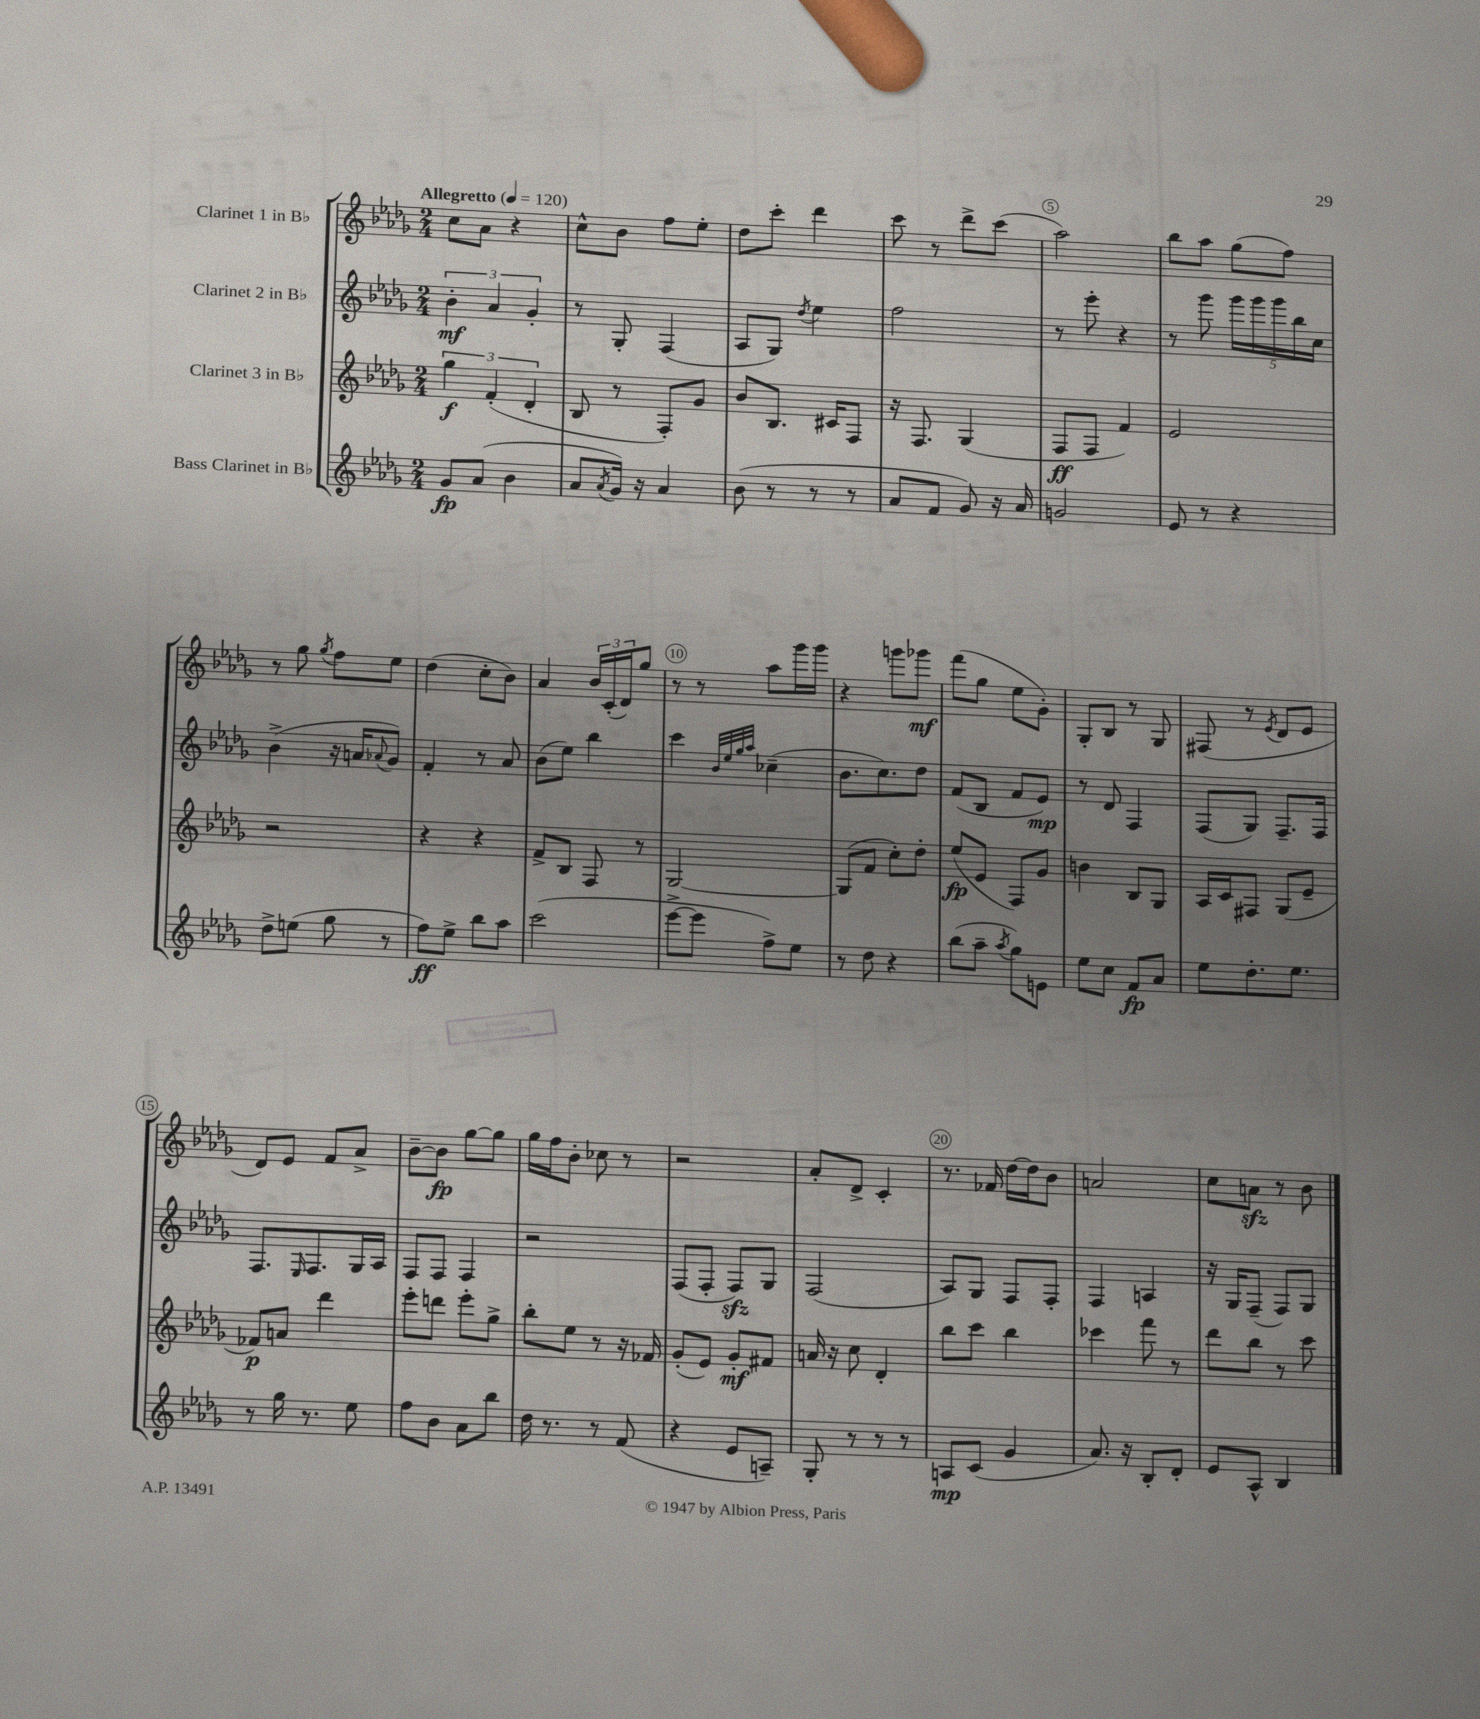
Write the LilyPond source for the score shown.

<<
\new StaffGroup <<
\new Staff = "s0" \with { instrumentName = "Clarinet 1 in Bb" } {
    \clef treble \key des \major \numericTimeSignature \time 2/4 \tempo "Allegretto" 4 = 120
    c''8 aes'8 r4 |
    c''8-^ bes'8 f''8 ees''8-. |
    des''8 c'''8-. des'''4 |
    c'''8 r8 des'''8-> c'''8( |
    aes''2) |
    bes''8 aes''8 ges''8( f''8) |
    r8 ges''8 \acciaccatura { ges''8 } f''8 ees''8 |
    des''4( c''8-. bes'8) |
    aes'4 \tuplet 3/2 { bes'16 c'16-.( des'16) } ges''8 |
    r8 r8 aes''8 ges'''16 ges'''16 |
    r4 g'''8 ges'''8\mf |
    f'''8( ges''8 ees''8 ges'8-.) |
    ges8-. bes8 r8 ges8 |
    fis8( r8 \acciaccatura { ees'8 } des'8 ees'8 |
    des'8) ees'8 f'8 aes'8-> |
    bes'8~-- bes'8\fp ges''8~ ges''8 |
    ges''16 f''16 bes'8-. ces''8 r8 |
    r2 |
    aes'8-. des'8-> c'4-. |
    r8. fes'16 des''16~ des''16 bes'8 |
    a'2 |
    c''8 a'8\sfz r8 bes'8 \bar "|." |
}
\new Staff = "s1" \with { instrumentName = "Clarinet 2 in Bb" } {
    \clef treble \key des \major \numericTimeSignature \time 2/4
    \tuplet 3/2 { bes'4-.\mf aes'4 ges'4-. } |
    r8 ges8-. f4( |
    aes8 ges8) \acciaccatura { des''8 } ees''4 |
    f''2 |
    r8 ees'''8-. r4 |
    r8 ges'''8 \tuplet 5/4 { ges'''16 ges'''16 ges'''16 bes''16 c''16 } |
    bes'4->( r16 a'16 \appoggiatura { aes'8 } ges'8) |
    f'4-. r8 aes'8 |
    bes'8( ees''8) bes''4 |
    c'''4 \grace { bes'32 ees''32 ges''32 aes''32 } ces''4--( |
    bes'8. c''8.) des''8 |
    f'8( bes8 f'8 ees'8\mp) |
    r8 des'8 f4 |
    f8( ges8) f8.-- f16 |
    f8. \grace { ees16 } f8. ges16 aes16 |
    f8 f8 f4 |
    r2 |
    f8( f8-. f8\sfz) ges8 |
    f2( |
    aes8) ges8 f8 f8-. |
    f4 a4 |
    r16 ges16 f8--( f8) ges8 \bar "|." |
}
\new Staff = "s2" \with { instrumentName = "Clarinet 3 in Bb" } {
    \clef treble \key des \major \numericTimeSignature \time 2/4
    \tuplet 3/2 { ges''4\f f'4-.( des'4-. } |
    bes8 r8 f8-.) ges'8 |
    bes'8 bes8. cis'16 f8 |
    r16 f8. ges4( |
    f8\ff f8 f'4) |
    ees'2 |
    r2 |
    r4 r4 |
    f'8-> bes8 f8 r8 |
    ges2~ |
    ges8( f'8 c''8-.) des''8-. |
    ees''8\fp( ees'8 f8) ges'8 |
    b'4 bes8 ges8 |
    aes16 c'16 fis8 ges8( ees'8-- |
    fes'8\p) a'8 des'''4 |
    ees'''8-. d'''8 ees'''8-. ges''8-> |
    bes''8-. ees''8 r8 r16 fes'16 |
    ges'8-.( ees'8) ges'8-.\mf fis'8 |
    a'16 r16 c''8 des'4-. |
    bes''8 c'''8 bes''4 |
    ces'''4 f'''8 r8 |
    des'''8 bes''8 r8 c'''8 \bar "|." |
}
\new Staff = "s3" \with { instrumentName = "Bass Clarinet in Bb" } {
    \clef treble \key des \major \numericTimeSignature \time 2/4
    ges'8\fp aes'8( bes'4 |
    aes'8 \acciaccatura { aes'8 } ges'16) r16 aes'4 |
    bes'8( r8 r8 r8 |
    aes'8 f'8 ges'8) r16 aes'16 |
    g'2 |
    ees'8 r8 r4 |
    des''8-> e''8( ges''8 r8 |
    f''8\ff) ees''8-> bes''8 aes''8 |
    c'''2( |
    ees'''8~-> ees'''8 f''8->) ees''8 |
    r8 des''8 r4 |
    bes''8( aes''8-- \acciaccatura { aes''8 } ges''8) e'8 |
    ees''8 c''8 f'8\fp aes'8 |
    ees''8 des''8.-. ees''8. |
    r8 ges''16 r8. ees''8 |
    f''8 bes'8 aes'8 bes''8 |
    des''16 r8. r8 f'8( |
    r4 ees'8 a8--) |
    ges8-. r8 r8 r8 |
    a8\mp c'8( ges'4 |
    aes'8.) r16 bes8-. des'8-. |
    ees'8 aes8-^ bes4 \bar "|." |
}
>>
>>
\layout { \context { \Score \override BarNumber.break-visibility = ##(#f #t #t) barNumberVisibility = #(every-nth-bar-number-visible 5) \override BarNumber.stencil = #(make-stencil-circler 0.1 0.3 ly:text-interface::print) } }
